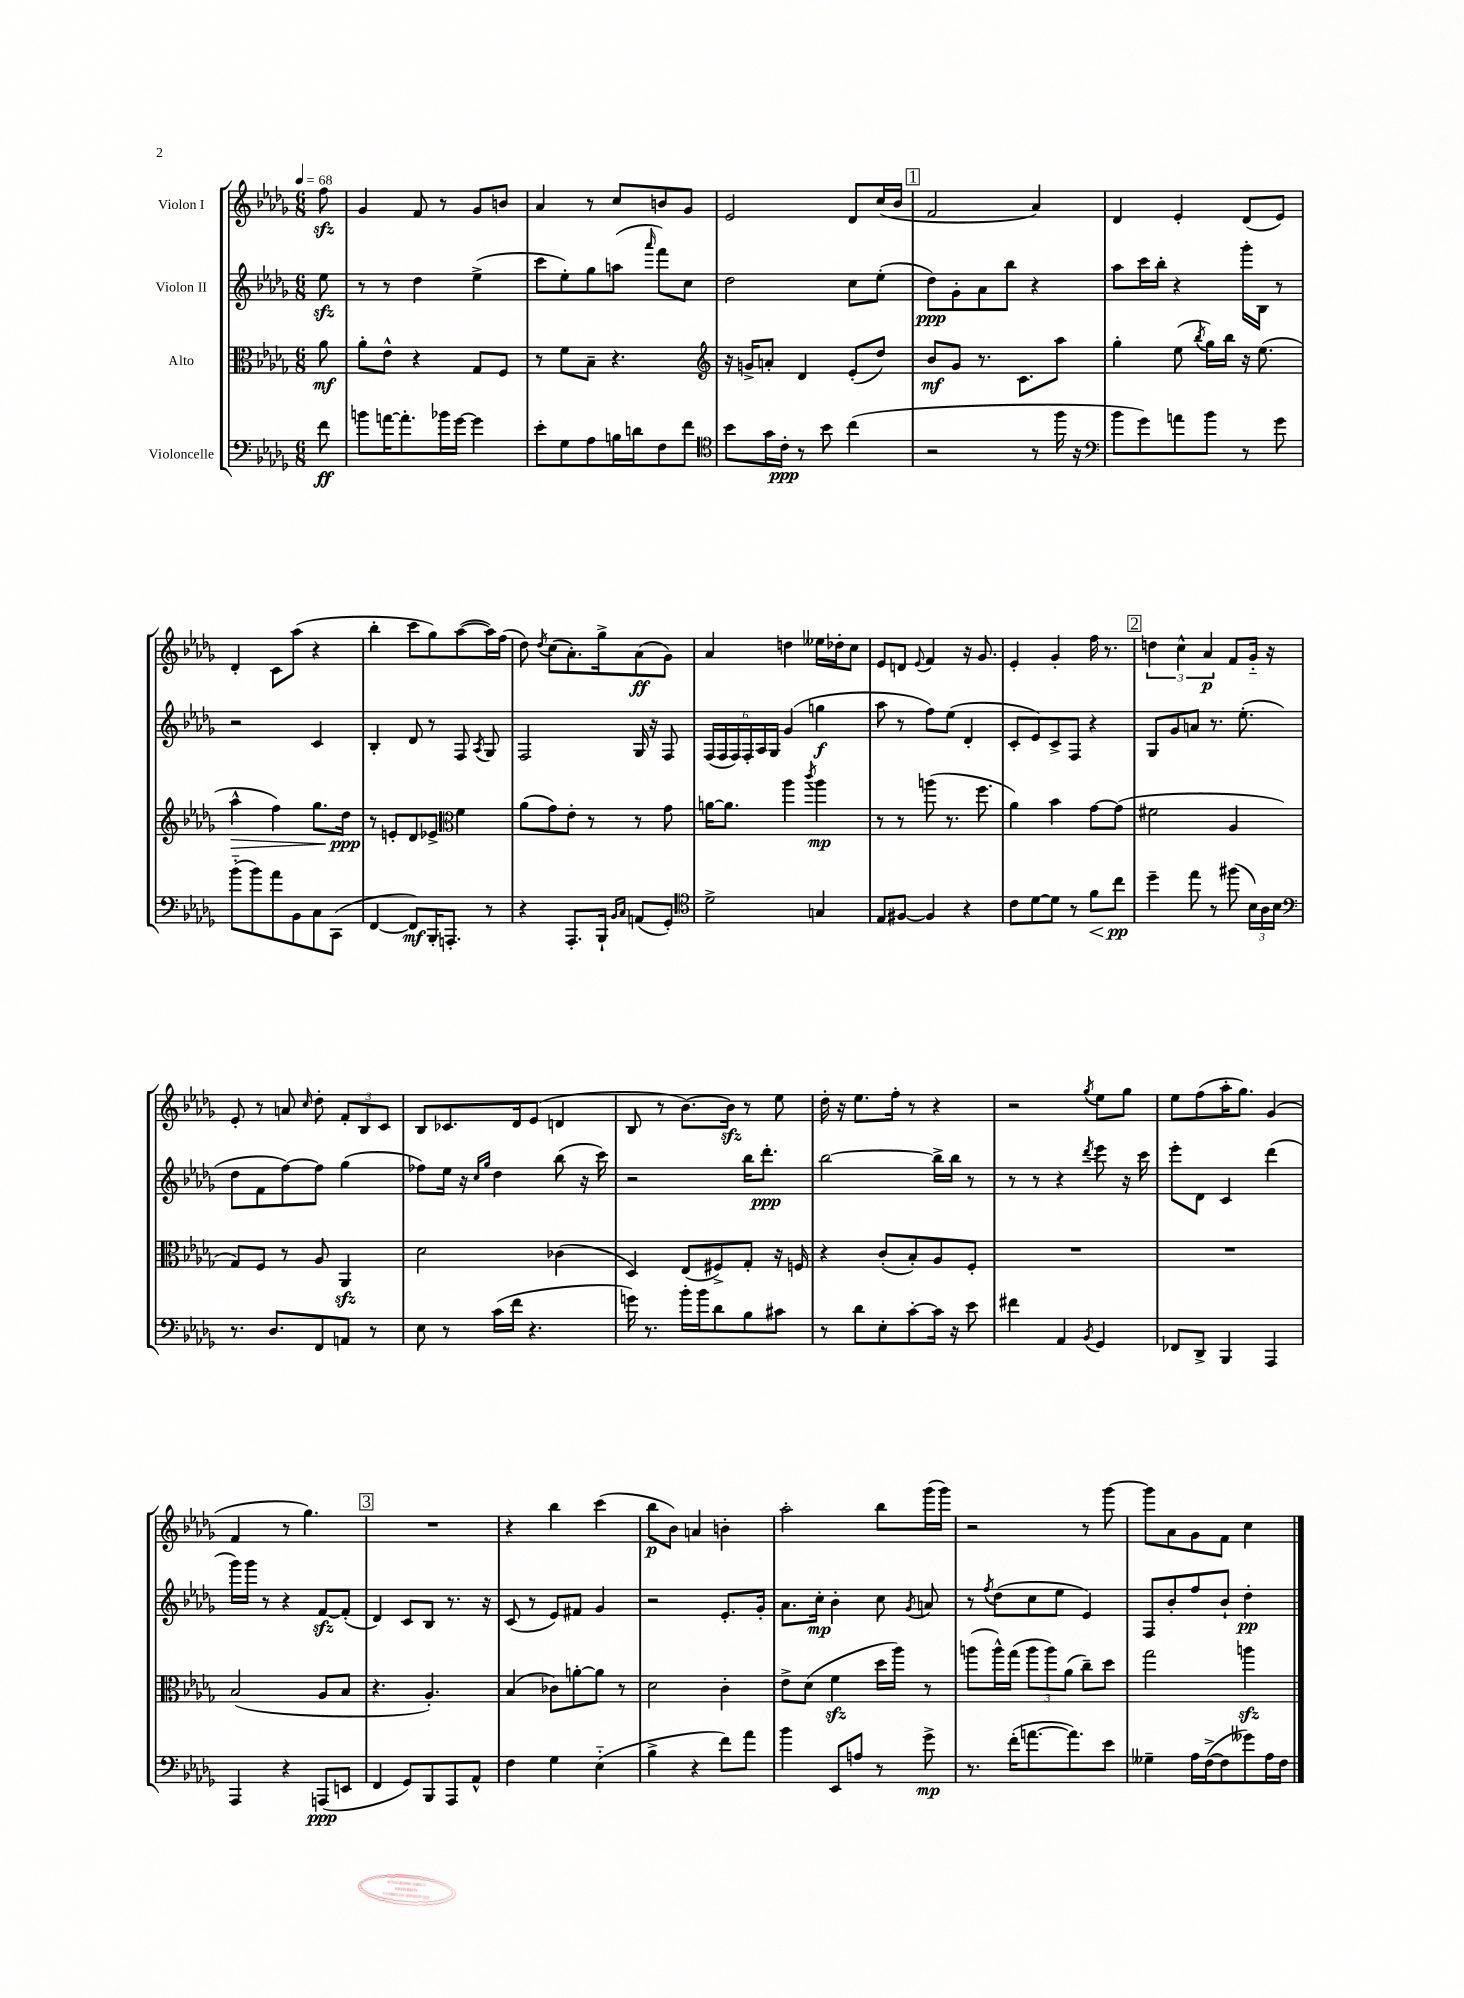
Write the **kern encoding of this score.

**kern	**kern	**kern	**kern
*staff4	*staff3	*staff2	*staff1
*clefF4	*clefC3	*clefG2	*clefG2
*k[b-e-a-d-g-]	*k[b-e-a-d-g-]	*k[b-e-a-d-g-]	*k[b-e-a-d-g-]
*M6/8	*M6/8	*M6/8	*M6/8
*MM68	*MM68	*MM68	*MM68
8f	8a-	8ee-	8ff
=	=	=	=
8b	8a-'	8r	4g-
[16a	8e-^^	8r	.
8.a']	.	.	.
.	4r	4dd-	8f
16b-	.	.	8r
[16g-	.	.	.
4g-]	8G-	(4ee-^	8g-
.	8F	.	8b
=	=	=	=
8e-'	8r	8ccc	4a-
8G-	8f	8ee-')	.
8A-	8B-~	8gg-	8r
16B	4.r	(8aa	8cc
16d	.	.	.
.	.	16qqaaa-	.
8F	.	8fff)	8b
8f	.	8cc	8g-
=	=	=	=
*clefC4	*clefG2	*	*
8b-	16r	2dd-	2e-
.	16g^	.	.
16g-	8a'	.	.
16c'	.	.	.
8r	4d-	.	.
8b-	.	.	.
(4cc	(8e-'	8cc	8d-
.	8dd-)	(8ee-'	(16cc
.	.	.	16b-
=	=	=	=
2r	8b-	8dd-)	2f
.	8g-	8g-'	.
.	8.r	8a-	.
.	.	8bb-	.
.	8.c	.	.
8r	.	4r	4a-)
16ff	8aa-	.	.
16r	.	.	.
=	=	=	=
*clefF4	*	*	*
8b-	4gg-'	8aa-	4d-
8g-)	.	16ccc	.
.	.	16bb-'	.
8a	(8ee-	4r	4e-'
.	8qbb-	.	.
8b-	16gg-)	.	.
.	16bb-	.	.
8r	16r	16ggg-'	(8d-
.	(8.ee-	16B-	.
8g-	.	8r	8e-)
=	=	=	=
(8b-'~	4aa-^^	2r	4d-'
8b-)	.	.	.
8a-	4ff)	.	8c
8BB-	.	.	(8aa-
8C	8.gg-	4c	4r
(8CC	.	.	.
.	16dd-	.	.
=	=	=	=
[4FF	8r	4B-'	4bb-'
.	8e'	.	.
8FF])	8d-	8d-	8ccc
16BBB-'	8e-^	8r	8gg-)
8.AAA'	.	.	.
*	*clefC3	*	*
.	4f	8F	([8aa-
.	.	8qA-	.
8r	.	8G-	16aa-])
.	.	.	(16ff
=	=	=	=
4r	(8a-	2F	8dd-)
.	.	.	8qdd-
.	8g-)	.	(8cc
8.AAA-'	8e-'	.	8.a-')
.	8r	.	.
16BBB-`	.	.	16gg-^
16qqBB-	.	.	.
16qqC	.	.	.
(8AA	8r	16G-	(8a-
.	.	16r	.
8GG-')	8g-	8F	8g-)
=	=	=	=
*clefC4	*	*	*
2d-^	[16a	(24F	4a-
.	.	24F	.
.	8.a]	.	.
.	.	24F)	.
.	.	24F'	.
.	.	24A-	.
.	.	24G-	.
.	4aa-	(4g-	4dd
.	8qccc	.	.
4G	4aa-	4gg	16ee--
.	.	.	16dd-'
.	.	.	8cc
=	=	=	=
8E-	8r	8aa-	8e-
[8F#	8r	8r	8d
.	.	.	8qqe-
4F#]	(8aa	8ff)	4f
.	8.r	(8ee-	.
4r	.	4d-'	16r
.	8.ff	.	8.g-
=	=	=	=
8c	4a-)	8c'	4e-'
[8d-	.	8e-)	.
8d-]	4b-	8c^	4g-'
8r	.	8F	.
8f	[8g-	4r	16ff
.	.	.	8.r
8cc	(8g-]	.	.
=	=	=	=
4dd-~	2f#	8G-	6dd
.	.	8g-	.
.	.	.	6cc^^
8ee-	.	8a	.
.	.	.	6a-
8r	.	8.r	.
(8ff#	4A-	.	8f
.	.	(8.ee-'	.
24B-)	.	.	16g-'~
24A-	.	.	.
.	.	.	16r
24B-	.	.	.
=	=	=	=
*clefF4	*	*	*
8.r	8G-)	8dd-	8e-'
.	8F	8f	8r
8.D-	.	.	.
.	8r	[8ff)	8a
.	.	.	16qqcc
8FF	8A-	8ff]	8dd-'
8AA	4AA-	(4gg-	12f'
.	.	.	12B-
8r	.	.	.
.	.	.	12c
=	=	=	=
8E-	2d-	8ff-)	8B-
8r	.	16ee-	8.c-
.	.	16r	.
.	.	16qqcc	.
.	.	16qqgg-	.
(16c	.	4dd-	.
16f	.	.	16d-
4.r	.	.	(8e-
.	(4c-	(8bb-	4d
.	.	16r	.
.	.	16ccc)	.
=	=	=	=
16g)	4D-)	2r	8B-
8.r	.	.	.
.	.	.	8r
16b-'	(8E-	.	[8.b-)
16b-	.	.	.
8d-	8F#^)	.	.
.	.	.	16b-]
8B-	8G-'	16bb-	8r
.	.	8.ddd-'	.
8c#	16r	.	8ee-
.	16F	.	.
=	=	=	=
8r	4r	[2bb-	16dd-'
.	.	.	16r
8d-	.	.	8.ee-
8E-'	(8c'	.	.
.	.	.	16ff'
[8c'	8B-')	.	8r
16c]	8A-	16bb-^]	4r
16r	.	16bb-	.
8e-	8F'	8r	.
=	=	=	=
4f#	2.r	8r	2r
.	.	8r	.
4AA-	.	4r	.
8qBB-	.	8qddd-	8qgg-
4GG-	.	8eee-	8ee-
.	.	16r	8gg-
.	.	16ccc	.
=	=	=	=
8FF-	2.r	8eee-'	8ee-
8DD-^	.	8d-	(8ff
4BBB-	.	4c	16aa-'
.	.	.	8.gg-)
4AAA-	.	(4ddd-	(4g-
=	=	=	=
4AAA-	(2B-	16ggg-)	4f
.	.	16ggg-	.
.	.	8r	.
4r	.	4r	8r
.	.	.	4.gg-)
(8AAA	8A-	[8f	.
8EE	8B-	(8f']	.
=	=	=	=
4FF	4.r	4d-)	2.r
8GG-)	.	8c	.
8BBB-	4.A-')	8B-	.
8AAA-	.	8.r	.
8AA-^^	.	.	.
.	.	16r	.
=	=	=	=
4F	(4B-	(8c	4r
.	.	8r	.
4G-	8c-)	8e-)	4bb-
.	[8a'	8f#	.
(4E-'~	8a]	4g-	(4ccc
.	8r	.	.
=	=	=	=
4B-^	2d-	2r	8bb-
.	.	.	8b-)
4r	.	.	4a
8f)	4c'	8.e-'	4b'
8a-	.	.	.
.	.	16g-'	.
=	=	=	=
4b-	8e-^	8.a-	2aa-'
.	(8d-	.	.
.	.	16cc'	.
8EE-	4f	4b-'	.
8A	.	.	.
8r	16dd-	8cc	8bb-
.	16aa-)	.	.
.	.	8qg-	.
8g-^	8r	8a	(16ggg-
.	.	.	16ggg-)
=	=	=	=
8.r	(8aa	8r	2r
.	.	8qff	.
.	16aa^^)	(8dd-	.
(16f'	(16gg-	.	.
[8.a	12aa	8cc	.
.	12aa)	.	.
.	.	8ee-	.
.	(12a-	.	.
8.a])	.	.	.
.	8cc~)	4e-)	8r
8e-	8dd-	.	[8ggg-
=	=	=	=
4G--~	2gg-	8F	8ggg-]
.	.	8b-'	8a-
16A-	.	8ff	8g-
([16F^	.	.	.
8F]	.	8b-`	8f
8g--)	4aa	4dd-'	4cc
16A-	.	.	.
16F	.	.	.
==	==	==	==
*-	*-	*-	*-
